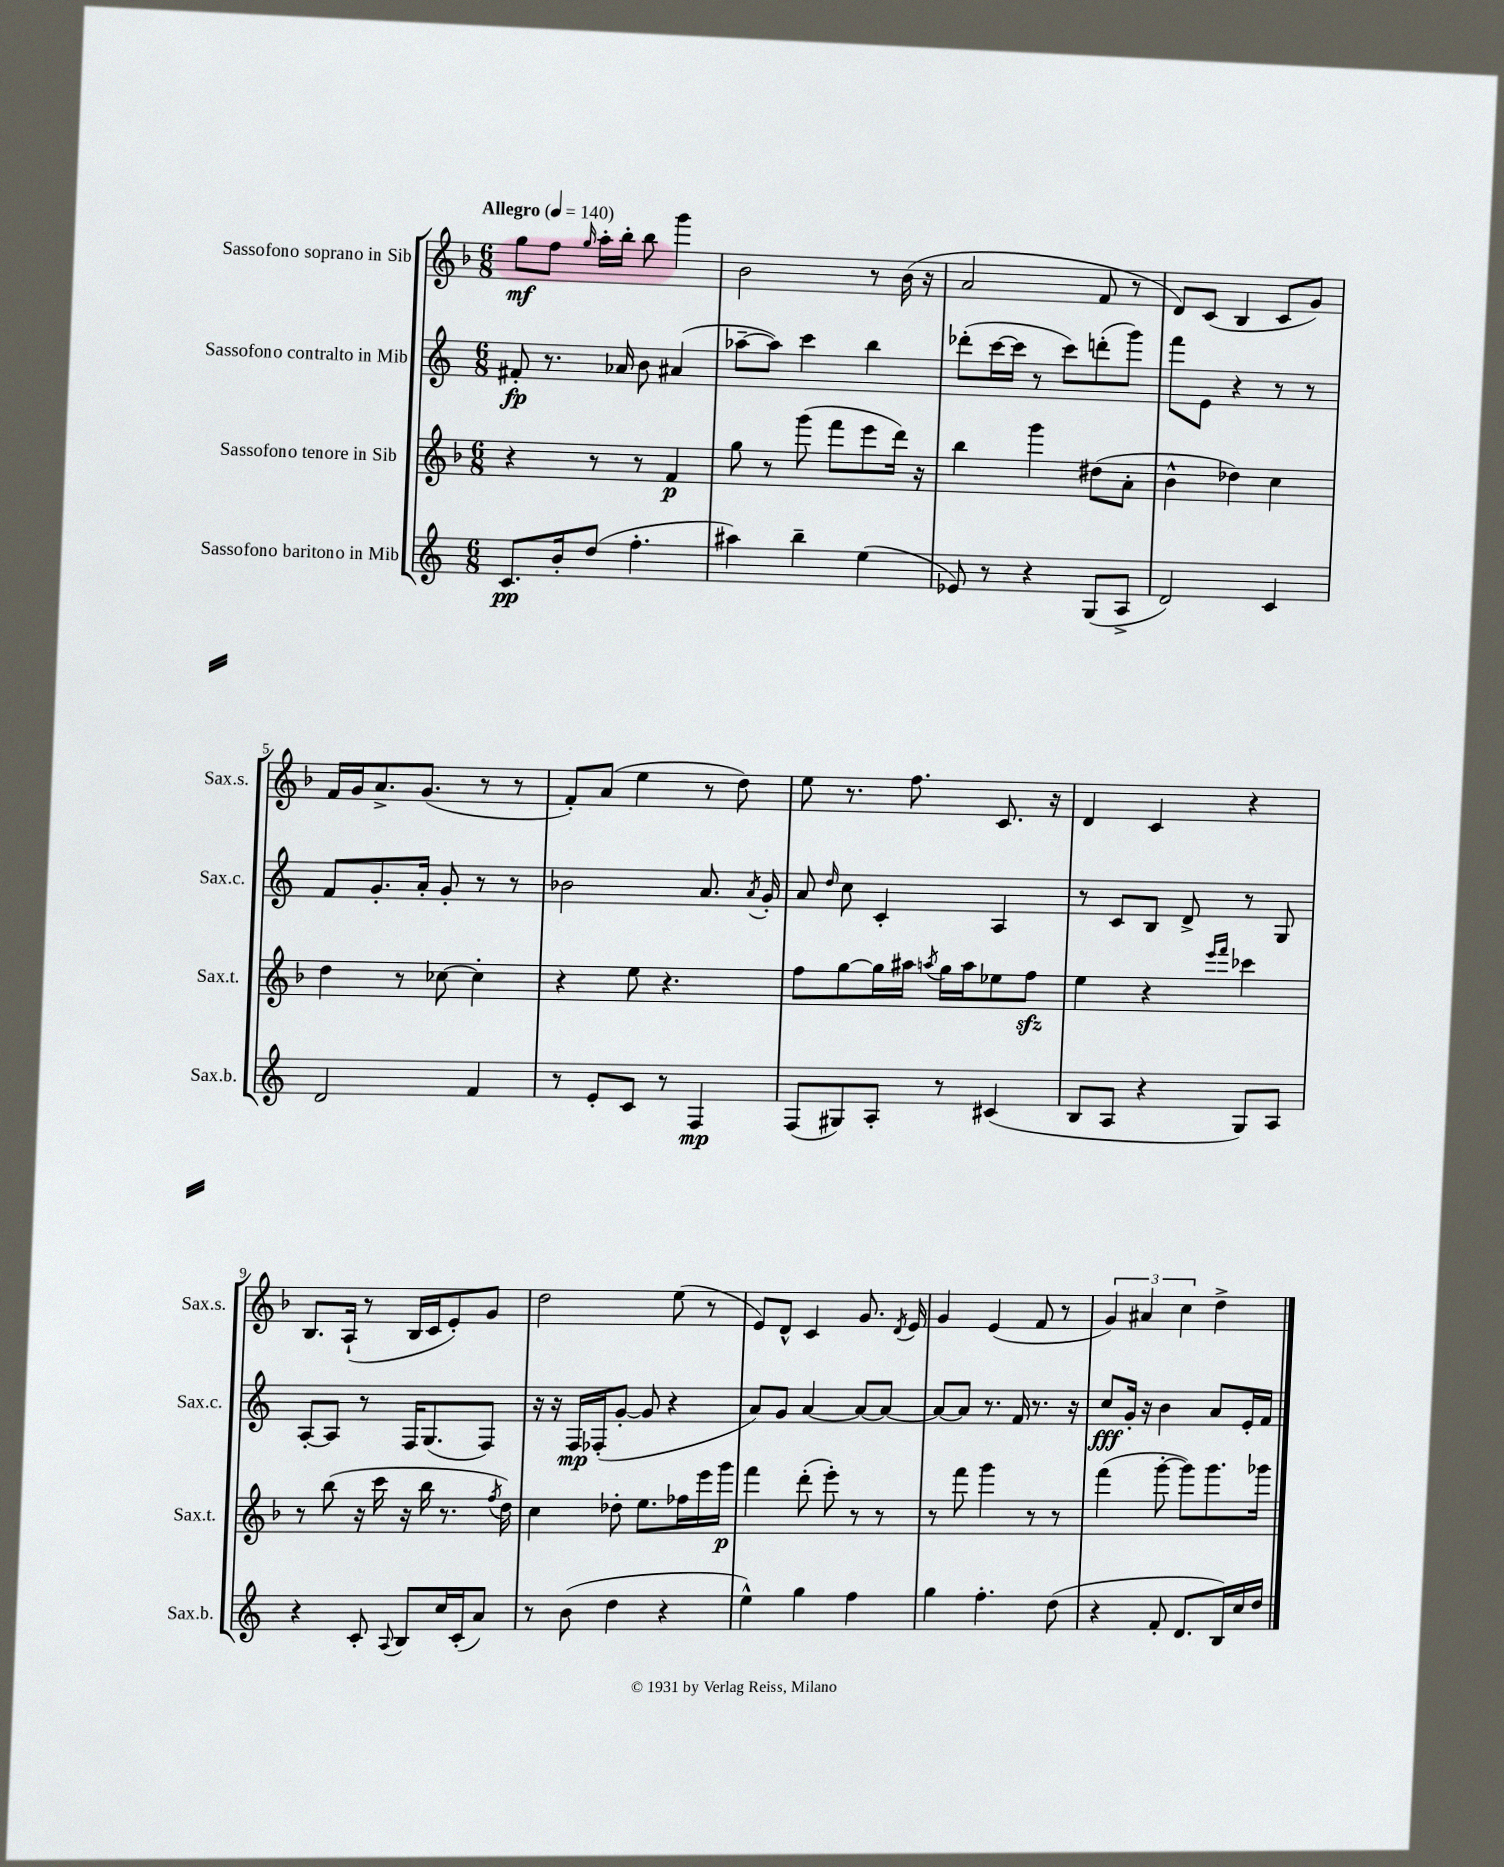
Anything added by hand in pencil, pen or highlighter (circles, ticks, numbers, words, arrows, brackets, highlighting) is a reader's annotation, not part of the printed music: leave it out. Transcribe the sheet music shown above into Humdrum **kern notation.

**kern	**kern	**kern	**kern
*staff4	*staff3	*staff2	*staff1
*clefG2	*clefG2	*clefG2	*clefG2
*k[]	*k[b-]	*k[]	*k[b-]
*M6/8	*M6/8	*M6/8	*M6/8
*MM140	*MM140	*MM140	*MM140
8.c/L	4r	8f#'/	8gg\L
.	.	8.r	8ff\J
16b'/k	.	.	.
.	.	.	16qqgg/
(8dd/J	8r	.	16aa'\LL
.	.	16a-/	16bb-'\JJ
4.ff'\	8r	8b\	8bb-\
.	4f/	(4a#/	4ggg\
=	=	=	=
4aa#\)	8gg\	[8aa-~\L	2b-\
.	8r	8aa-\]J)	.
4bb~\	(8ggg\	4ccc\	.
.	8fff\L	.	.
(4ee\	8eee\	4bb\	8r
.	16ddd\Jk)	.	(16b-\
.	16r	.	16r
=	=	=	=
8e-/)	4bb-\	(8ddd-'\L	2a/
8r	.	[16ccc\L	.
.	.	16ccc\]JJ	.
4r	4ggg\	8r	.
.	.	8ccc\L)	.
(8G/L	(8dd#\L	(8ddd'\	8f/
8A^/J	8a'\J	8ggg\J)	8r
=	=	=	=
2d/)	4b-^^\	8fff\L	8d/L)
.	.	8e\J	(8c/J
.	4dd-\)	4r	4B-/
4c/	4cc\	8r	8c/L
.	.	8r	8g/J)
=	=	=	=
2d/	4dd\	8f/L	16f/LL
.	.	.	16g/J
.	.	8.g'/	8.a^/
.	8r	.	.
.	.	16a'/Jk	(8.g/J
.	[8cc-\	8g'/	.
4f/	4cc-'\]	8r	8r
.	.	8r	8r
=	=	=	=
8r	4r	2b-\	8f'/L)
8e'/L	.	.	(8a/J
8c/J	8ee\	.	4ee\
8r	4.r	.	.
4F/	.	8.a/	8r
.	.	.	8dd\)
.	.	8qa/	.
.	.	16g'/	.
=	=	=	=
(8F/L	8ff\L	8a/	8ee\
.	.	16qqdd/	.
8G#/)	[8gg\	8cc\	8.r
8A'/J	16gg\]L	4c'/	.
.	16aa#\JJ	.	8.ff\
.	8qaa/	.	.
8r	16gg\LL	.	.
.	16aa\J	.	.
(4c#/	8ee-\	4A/	8.c/
.	8ff\J	.	.
.	.	.	16r
=	=	=	=
8B/L	4ee\	8r	4d/
8A/J	.	8c/L	.
4r	4r	8B/J	4c/
.	.	8d^/	.
.	16qqeee/LL	.	.
.	16qqfff/JJ	.	.
8G/L)	4ccc-\	8r	4r
8A/J	.	8G/	.
=	=	=	=
4r	8r	[8A'/L	8.B-/L
.	(8bb-\	8A/]J	.
.	.	.	(16A`/Jk
8c'/	16r	8r	8r
.	16ccc\	.	.
8qqA/	.	.	.
8B/L	16r	16F/LK	16B-/LL
.	16bb-\	(8.G/	16c/J
16cc/L	8.r	.	8e'/)
(16c'/J	.	.	.
8a/J)	.	8F/J)	8g/J
.	8qff/	.	.
.	16dd\)	.	.
=	=	=	=
8r	4cc\	16r	2dd\
.	.	16r	.
(8b\	.	16F/LL	.
.	.	(16F-'/J	.
4dd\	8dd-'\	[8g'/J	.
.	8.ee\L	8g/]	.
4r	.	4r	(8ee\
.	16ff-\L	.	.
.	16eee\	.	8r
.	16ggg\JJ	.	.
=	=	=	=
4ee^^\)	4fff\	8a/L)	8e/L)
.	.	8g/J	8d^^/J
4gg\	(8ddd'\	[4a/	4c/
.	8eee'\)	.	.
4ff\	8r	8a/_L	8.g/
.	8r	8a/_J	.
.	.	.	8qd/
.	.	.	16e/
=	=	=	=
4gg\	8r	8a/_L	4g/
.	8fff\	8a/]J	.
4.ff'\	4ggg\	8.r	(4e/
.	.	16f/	.
.	8r	8.r	8f/
(8dd\	8r	.	8r
.	.	16r	.
=	=	=	=
4r	(4fff\	8cc/L	6g/)
.	.	16g'/Jk	.
.	.	.	6a#/
.	.	16r	.
8f'/	[8ggg'\	4b\	.
.	.	.	6cc\
8.d/L	8ggg\]L)	.	.
.	8.ggg\	8a/L	4dd^\
16B/L)	.	.	.
16cc/	.	16e'/L	.
16dd/JJ	16ggg-\Jk	16f/JJ	.
==	==	==	==
*-	*-	*-	*-
